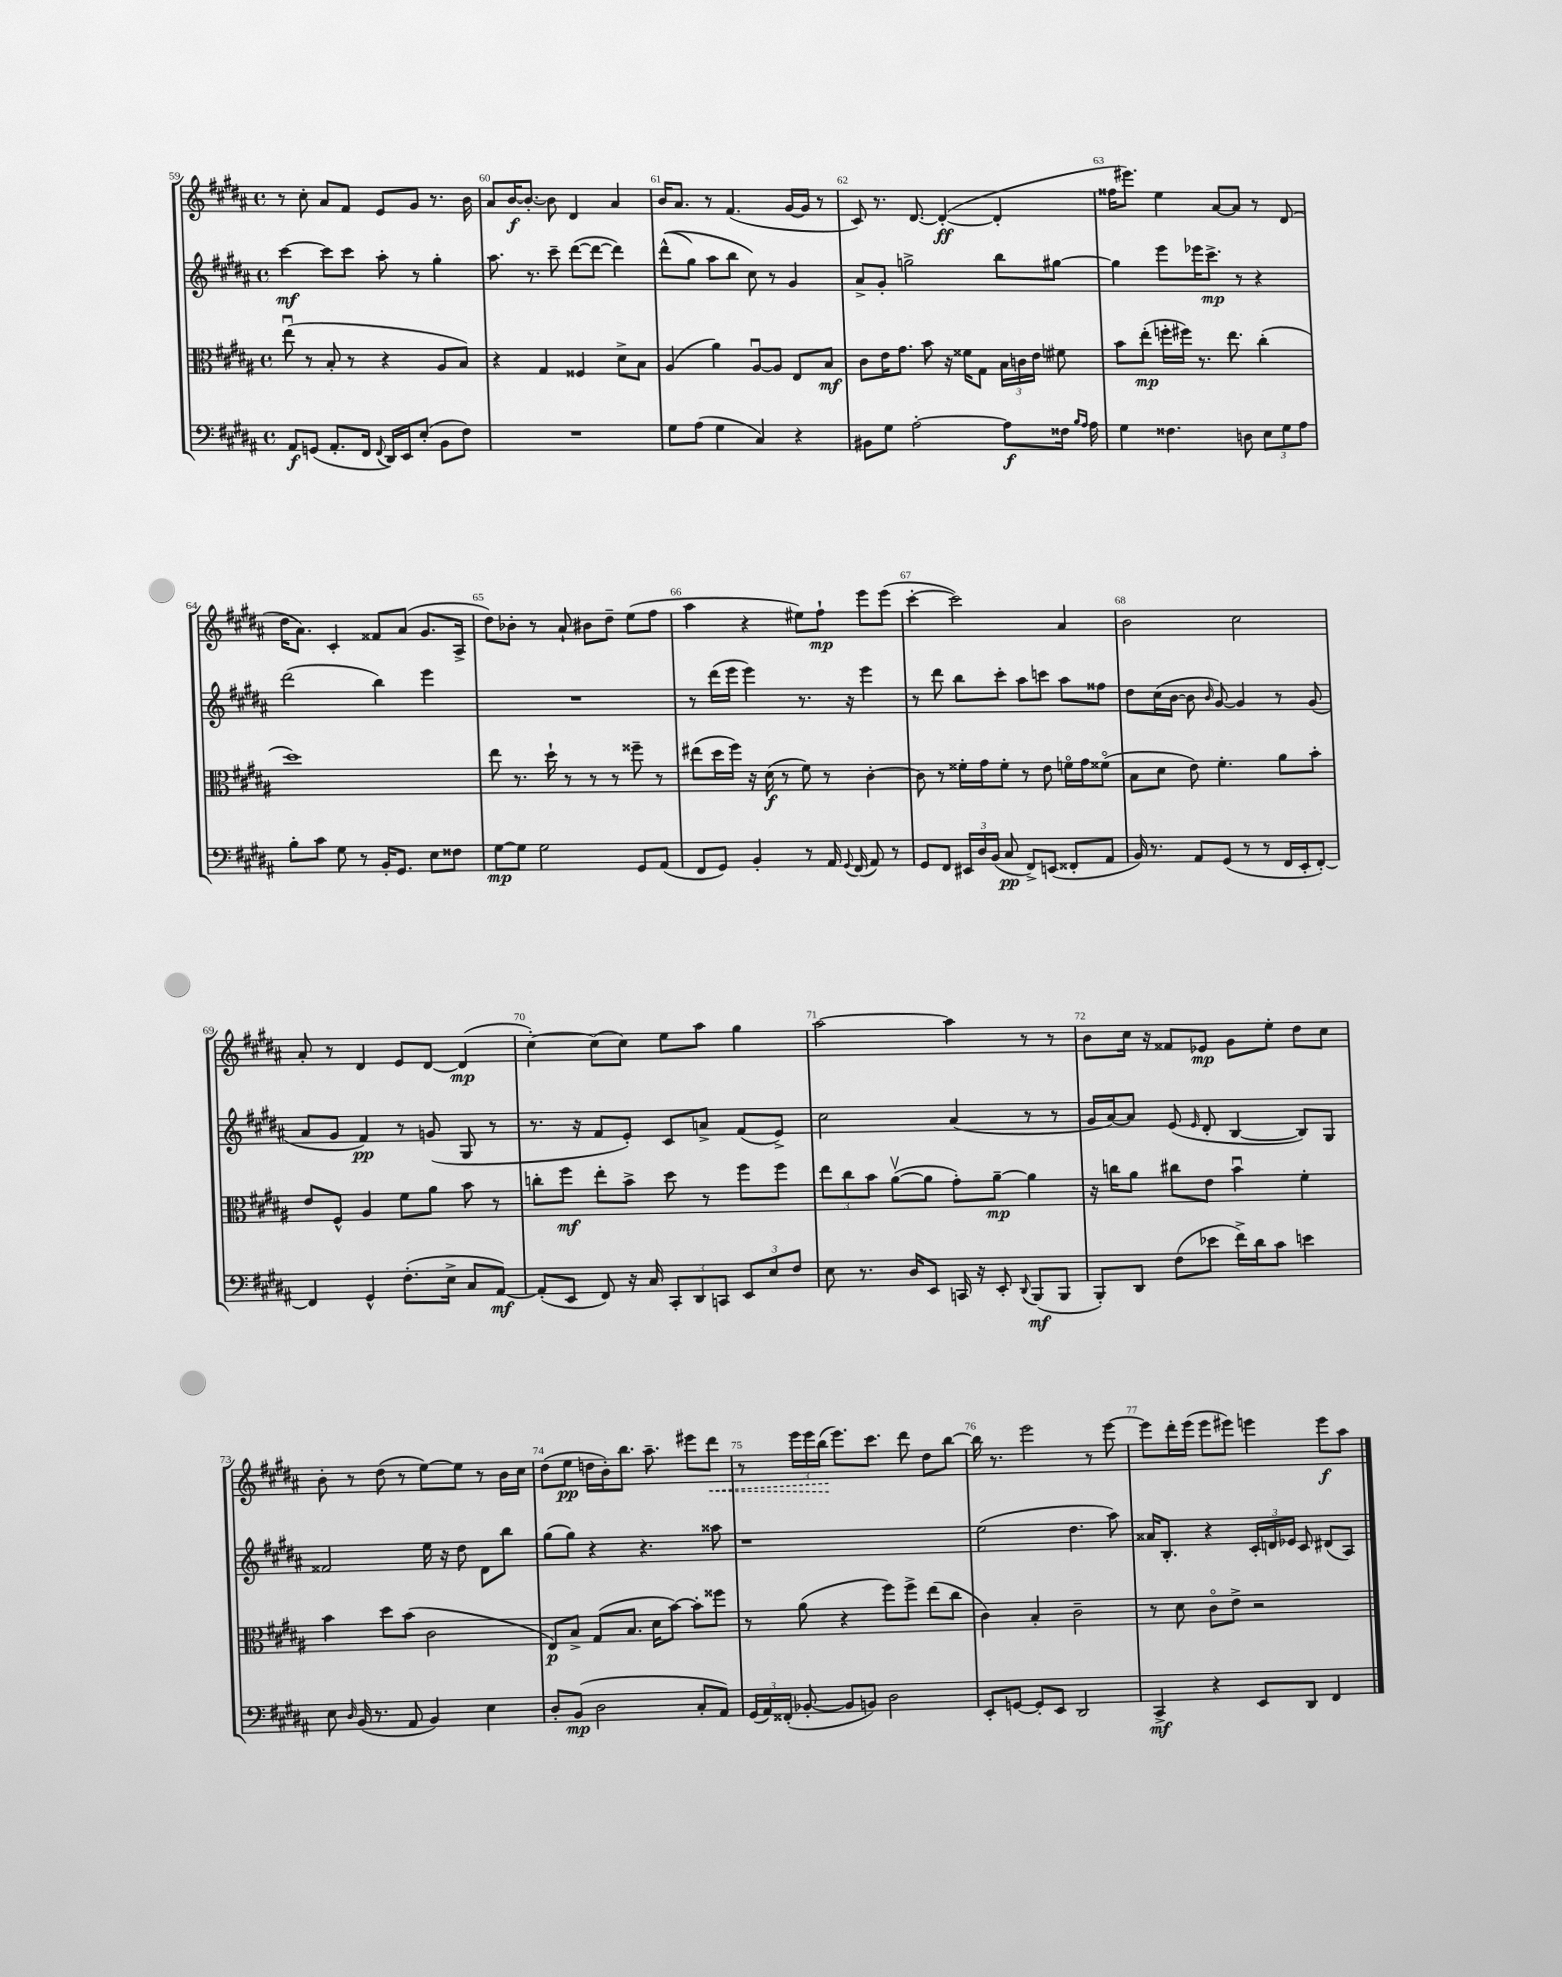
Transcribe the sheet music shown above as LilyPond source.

<<
\new StaffGroup <<
\new Staff = "s0" {
    \clef treble \key b \major \defaultTimeSignature \time 4/4
    \autoBeamOff r8 cis''8-. ais'8[ fis'8] e'8[ gis'8] r8. b'16 |
    ais'8[ b'16~\f b'8.]~-. b'8 dis'4 ais'4 |
    b'16[ ais'8.] r8 fis'4.( gis'16[~ gis'16] r8 |
    cis'8) r8. dis'8.~ dis'4~-.\ff( dis'4-. |
    fisis''16[ eis'''8.]) e''4 ais'8[~ ais'8] r8 dis'8( |
    dis''16[ ais'8.]) cis'4-. fisis'8[ ais'8]( gis'8.[ ais16]-> |
    dis''8[) bes'8]-. r8 ais'8-! bis'8[ dis''8]-- e''8[( fis''8] |
    ais''4 r4 eis''8[) fis''8]-!\mp e'''8[ e'''8]( |
    cis'''4~-. cis'''2) ais'4 |
    b'2 cis''2 |
    ais'8-. r8 dis'4 e'8[ dis'8]~ dis'4\mp( |
    cis''4~-.) cis''8[( cis''8]) e''8[ ais''8] gis''4 |
    ais''2~ ais''4 r8 r8 |
    b'8[ cis''16] r16 fisis'8[ ees'8]\mp gis'8[ e''8]-. dis''8[ cis''8] |
    b'8-. r8 dis''8( r8 e''8[~) e''8] r8 b'16[ cis''16] |
    dis''8[( e''8]\pp d''16[ b'16-.) b''8.] ais''8.-- eis'''8[ \once \override Hairpin.style = #'dashed-line dis'''8]\< |
    r8 \tuplet 3/2 { e'''16[ e'''16 b''16]\!( } e'''8.[) cis'''8.] dis'''8 dis''8[ b''8]~ |
    b''16 r8. e'''2 r8 e'''8~ |
    e'''8[ dis'''16-. e'''16]( e'''8[ eis'''8]) e'''4 e'''8[\f ais''8] \bar "|." |
}
\new Staff = "s1" {
    \clef treble \key b \major \defaultTimeSignature \time 4/4
    \autoBeamOff cis'''4~\mf cis'''8[ cis'''8] ais''8-. r8 gis''4-. |
    ais''8. r8. cis'''8-- dis'''8[~( dis'''8]~ dis'''4) |
    dis'''8[-^(\( gis''8]) ais''8[ b''8] cis''8\) r8 gis'4 |
    ais'8[-> gis'8]-. g''2-> b''8[ gis''8]~ |
    gis''4 e'''8[ ees'''16 cis'''8.]->\mp r8 r4 |
    dis'''2( b''4) e'''4 |
    R1 |
    r8 dis'''16[( e'''16] e'''4) r8. r16 e'''4 |
    r8 dis'''8 b''8[ cis'''8]-. ais''8[ c'''8] ais''8[ fisis''8] |
    dis''8[ cis''16( b'16]~ b'8 \grace { b'16 } gis'8~) gis'4 r8 gis'8( |
    ais'8[ gis'8] fis'4\pp) r8 g'8( gis8 r8 |
    r8. r16 fis'8[ e'8]-.) cis'8[ a'8]-> fis'8[( e'8]->) |
    cis''2 ais'4( r8 r8 |
    gis'16[ ais'16~) ais'8] e'8( \grace { e'16 } dis'8-. b4~ b8[) gis8] |
    fisis'2 e''16 r16 dis''8 dis'8[ b''8] |
    gis''8[( gis''8]) r4 r4. aisis''8 |
    r1 |
    e''2( dis''4. ais''8) |
    aisis'16[ b8.]-. r4 \tuplet 3/2 { cis'16[-. d'16 ees'16] } cis'8 dis'8[( ais8]) \bar "|." |
}
\new Staff = "s2" {
    \clef alto \key b \major \defaultTimeSignature \time 4/4
    \autoBeamOff e''8\downbow( r8 b8-. r8 r4 ais8[ b8]) |
    r4 gis4 fisis4 dis'8[-> b8] |
    ais4( ais'4) ais8[~\downbow ais8] e8[ b8]\mf |
    cis'8[ e'16 gis'8.] b'8 r16 fisis'16[ gis8] \tuplet 3/2 { b16[ c'16 e'16] } fis'8 |
    b'8[ e''8]-.\mp( f''16[-. fis''16]) r8. e''8. cis''4-.( |
    dis''1) |
    e''8 r8. dis''16-! r8 r8 r8 fisis''8-- r8 |
    eis''8[( dis''16 fis''16]) r16 dis'16\f( r8 fis'8) r8 cis'4~-. |
    cis'8 r8 fisis'16[-. gis'16 fisis'8]-. r8 e'8 f'16[\flageolet gis'16 fisis'8]\flageolet( |
    b8[ dis'8] e'8) fis'4.-. ais'8[ b'8]-. |
    e'8[ fis8]-^ ais4 fis'8[ ais'8] b'8 r8 |
    c''8[-. fis''8]\mf e''8[-. b'8]-> dis''8 r8 fis''8[ fis''8] |
    \tuplet 3/2 { e''8[ cis''8 b'8] } ais'8[~\upbow( ais'8] gis'8[-.) ais'8]~--\mp ais'4 |
    r16 c''16[ ais'8] cis''8[ e'8] b'4\downbow fis'4-. |
    b'4 dis''8[ b'8]( cis'2 |
    e8[\p) b8]-> gis8[( b8.] dis'16[ b'8]~) b'8[-. fisis''8] |
    r8 ais'8( r4 fis''8[) fis''8]-> e''8[( cis''8] |
    cis'4) b4-. cis'2-- |
    r8 dis'8 cis'8[\flageolet e'8]-> r2 \bar "|." |
}
\new Staff = "s3" {
    \clef bass \key b \major \defaultTimeSignature \time 4/4
    \autoBeamOff ais,8[\f g,8]( ais,8.[-. fis,16] \appoggiatura { fis,8 } dis,16[) e,16 e8]-.( b,8[ fis8]) |
    R1 |
    gis8[ ais8]( gis4 cis4) r4 |
    bis,8[ gis8] ais2~-. ais8[\f fisis16] \grace { b16[ ais16] } ais16 |
    gis4 fisis4. d8 \tuplet 3/2 { e8[ gis8 ais8] } |
    b8[-. cis'8] gis8 r8 b,16[-. gis,8.] e8[ fisis8] |
    gis8[~\mp gis8] gis2 gis,8[ ais,8]( |
    fis,8[ gis,8]) b,4-. r8 ais,16 \appoggiatura { gis,8 } fis,16( ais,8) r8 |
    gis,8[ fis,8] \tuplet 3/2 { eis,16[ dis16 b,16]( } cis8\pp fis,8[->) e,8]( fisis,8[-. ais,8] |
    b,16) r8. ais,8[ gis,8]( r8 r8 fis,16[ e,16-. fis,8]~-.) |
    fis,4 gis,4-^ fis8.[-.( e16]-> cis8[ ais,8]~\mf) |
    ais,8[-.( e,8] fis,8) r16 cis16 \tuplet 3/2 { cis,8[-. dis,8 c,8] } \tuplet 3/2 { e,8[ e8 fis8] } |
    e8 r8. dis16[ e,8] c,16 r16 e,8-. \appoggiatura { dis,8 } b,,8[\mf( b,,8] |
    b,,8[-.) dis,8] fis8[( ees'8] fis'16[->) dis'16 cis'8] e'4 |
    e8 \grace { dis16 } b,16( r8. ais,8 b,4) e4 |
    dis8[-. b,8]\mp( dis2 cis8[-. ais,8]) |
    \tuplet 3/2 { gis,16[( ais,16) fisis,16]-.( } bes,8~-. bes,8[ b,8]) dis2 |
    e,8[-. g,8]~ g,8[-. e,8] dis,2 |
    cis,4->\mf r4 e,8[ dis,8] fis,4 \bar "|." |
}
>>
>>
\layout { \context { \Score currentBarNumber = #59 \override BarNumber.break-visibility = ##(#f #t #t) barNumberVisibility = #all-bar-numbers-visible } }
